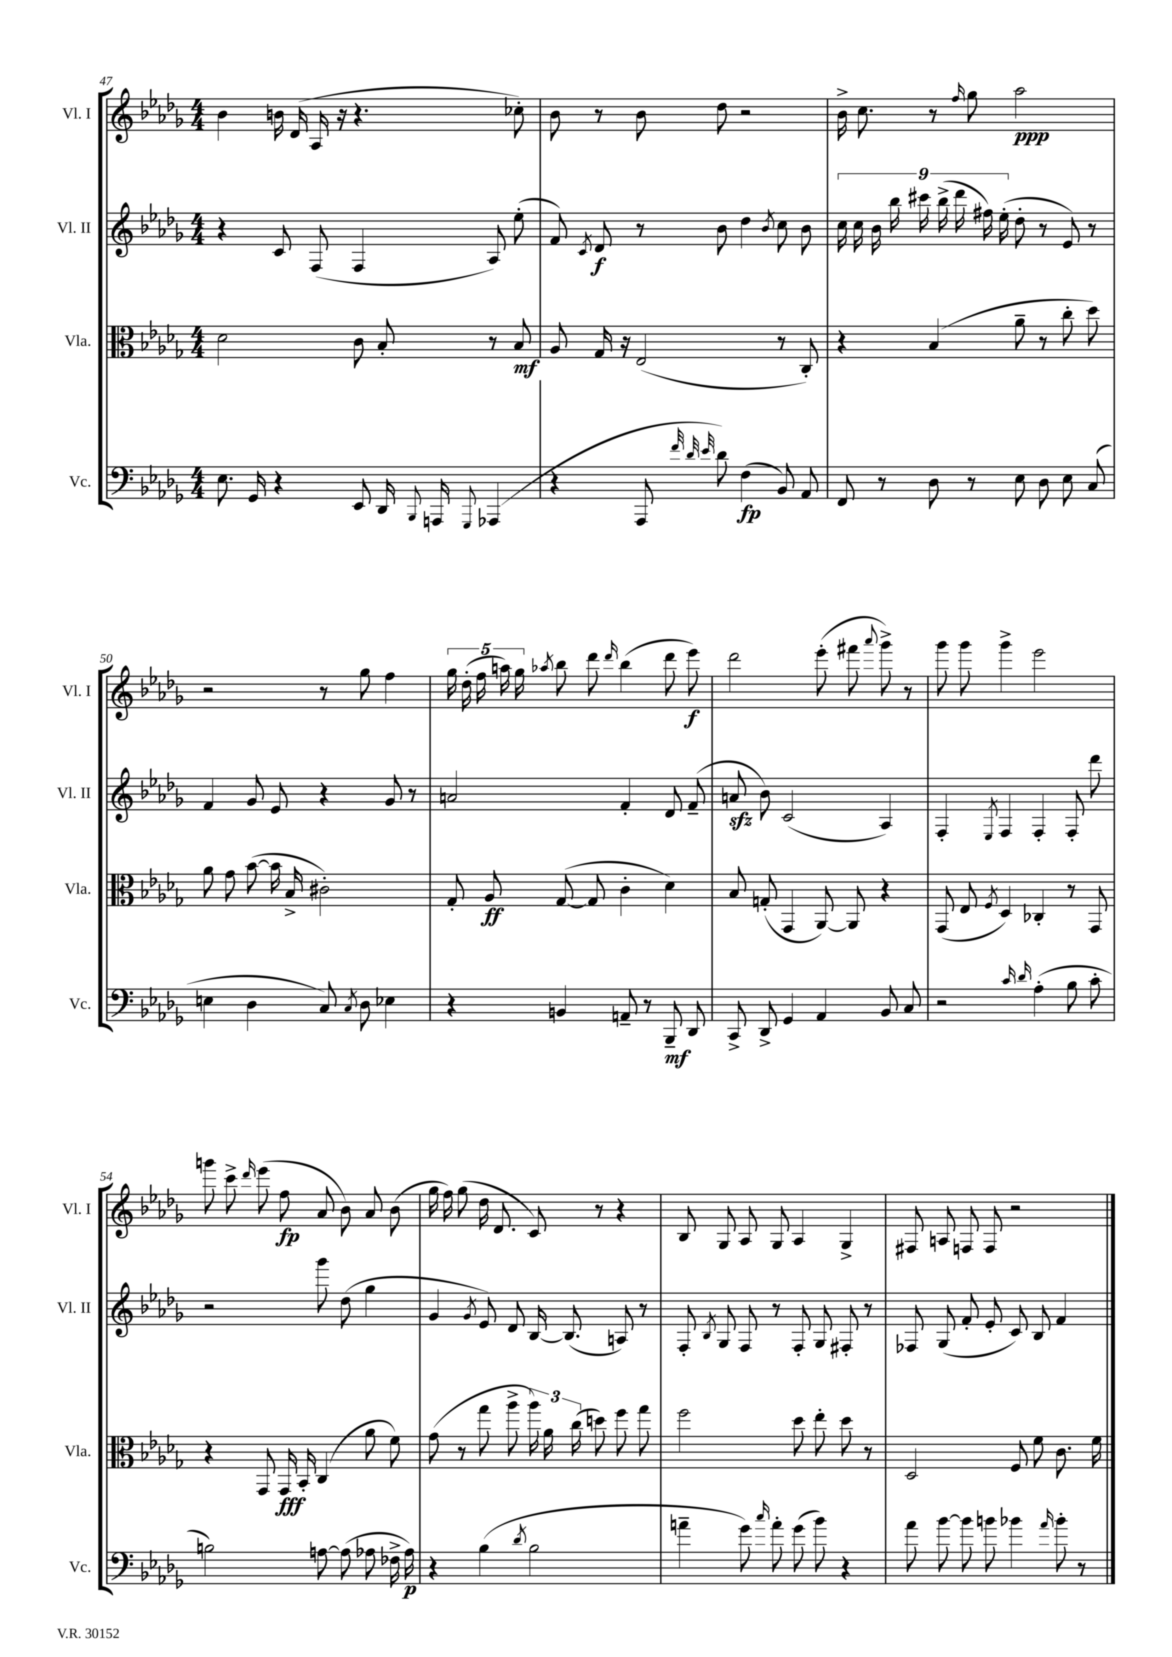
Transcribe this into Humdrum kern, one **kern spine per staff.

**kern	**kern	**kern	**kern
*staff4	*staff3	*staff2	*staff1
*clefF4	*clefC3	*clefG2	*clefG2
*k[b-e-a-d-g-]	*k[b-e-a-d-g-]	*k[b-e-a-d-g-]	*k[b-e-a-d-g-]
*M4/4	*M4/4	*M4/4	*M4/4
8.E-\	2d-\	4r	4b-\
16GG-/	.	.	.
4r	.	8c/	16b\
.	.	.	(16d-/
.	.	(8F/	16A-/
.	.	.	16r
8EE-/	8c\	4F/	4.r
16DD-/	8B-'/	.	.
8qqBBB-/	.	.	.
16AAA/	.	.	.
8qqGGG-/	.	.	.
(4AAA-/	8r	8A-/)	.
.	8B-/	(8ee-'\	8cc-'\)
=	=	=	=
4r	8A-/	8f/)	8b-\
.	.	8qc/	.
.	16G-/	8d-/	8r
.	16r	.	.
8AAA-/	(2E-/	8r	8b-\
32qqf/	.	.	.
32qqd-/	.	.	.
32qqe-/	.	.	.
8d-\)	.	8b-\	8dd-\
(4F\	.	4dd-\	2r
.	.	8qb-/	.
8BB-/)	8r	8cc\	.
8AA-/	8C'/)	8b-\	.
=	=	=	=
8FF/	4r	18cc\	16b-^\
.	.	18cc\	.
.	.	.	8.cc\
.	.	18b-\	.
8r	.	.	.
.	.	18bb-\	.
.	.	18ccc#\	.
8D-\	(4B-/	.	8r
.	.	(18bb-^\	.
.	.	18ddd-\	.
.	.	.	16qqff/
8r	.	.	8gg-\
.	.	18ff#\)	.
.	.	(18ee-'\	.
8E-\	8a-~\	8dd-'\	2aa-\
8D-\	8r	8r	.
8E-\	8cc'\	8e-/)	.
(8C/	8dd-\)	8r	.
=	=	=	=
4E\	8a-\	4f/	2r
.	8g-\	.	.
4D-\	([8b-\	8g-/	.
.	16b-\]	8e-/	.
.	16B-^/	.	.
8C/)	2c#'\)	4r	8r
8qC/	.	.	.
8D-\	.	.	8gg-\
4E-\	.	8g-/	4ff\
.	.	8r	.
=	=	=	=
4r	8G-'/	2a/	20gg-\
.	.	.	(20dd-'\
.	.	.	20ff\
.	8A-/	.	.
.	.	.	20aa\)
.	.	.	20gg-\
.	.	.	8qaa-/
4BB/	([8G-/	.	8bb-\
.	8G-/]	.	8ddd-\
.	.	.	16qqddd-/
8AA~/	4c'\	4f'/	(4bb-\
8r	.	.	.
8BBB-~/	4d-\)	8d-/	8ddd-\
8DD-/	.	(8f~/	8eee-\)
=	=	=	=
8CC^/	8B-/	8a/	2ddd-\
8DD-^/	(8G'/	8b-\)	.
4GG-/	4GG-/	(2c/	.
4AA-/	[8AA-/)	.	(8eee-'\
.	8AA-/]	.	8fff#\
.	.	.	8qqaaa-/
8BB-/	4r	4A-/)	8ggg-^\)
8C/	.	.	8r
=	=	=	=
2r	(8GG-/	4F'/	8ggg-\
.	8E-/	.	8ggg-\
.	8qF/	8qE-/	.
.	4D-/)	4F/	4ggg-^\
16qqc/	.	.	.
16qqd-/	.	.	.
(4A-'\	4C-'/	4F'/	2eee-\
8B-\	8r	8F'/	.
8c'\	8GG-/	8ddd-\	.
=	=	=	=
2B\)	4r	2r	8ggg\
.	.	.	8ccc^\
.	.	.	16qqddd-/
.	8GG-/	.	(8eee-\
.	16GG-/	.	8ff\
.	16BB-'/	.	.
[8A\	(4C/	8ggg-\	8a-/
(8A\]	.	(8dd-\	8b-\)
8A-\	8a-\	4gg-\	8a-/
16F-^\	8f\)	.	(8b-\
16A-\)	.	.	.
=	=	=	=
4r	(8g-\	4g-/	16gg-\
.	.	.	16ff\)
.	8r	.	(8gg-\
.	.	8qg-/	.
(4B-\	8gg-\	8e-/)	16dd-\
.	.	.	8.d-/
.	8aa-^\	8d-/	.
8qd-/	.	.	.
2B-\	24aa-\)	[16B-/	8c/)
.	24a-\	.	.
.	.	(8.B-/]	.
.	(24cc\	.	.
.	8dd\)	.	8r
.	8ff\	8A/)	4r
.	8gg-\	8r	.
=	=	=	=
4a~\	2ff\	8F'/	8B-/
.	.	8qB-/	.
.	.	8G-/	8G-/
8g-\)	.	8F/	8A-/
16qqcc/	.	.	.
8a'\	.	8r	8G-/
(8g-\	8dd-\	8F'/	4A-/
8b-\)	8ee-'\	8G-/	.
4r	8dd-\	8F#'/	4G-^/
.	8r	8r	.
=	=	=	=
8a-\	2D-/	8F-/	8F#/
[8b-\	.	(8G-/	8A/
8b-\]	.	8f'/	8F/
8b\	.	8e-'/	8F/
4b-\	8F/	8c/)	2r
.	8f\	8B-/	.
16qqa-/	.	.	.
8b-'\	8.c\	4f/	.
8r	.	.	.
.	16f\	.	.
==	==	==	==
*-	*-	*-	*-
